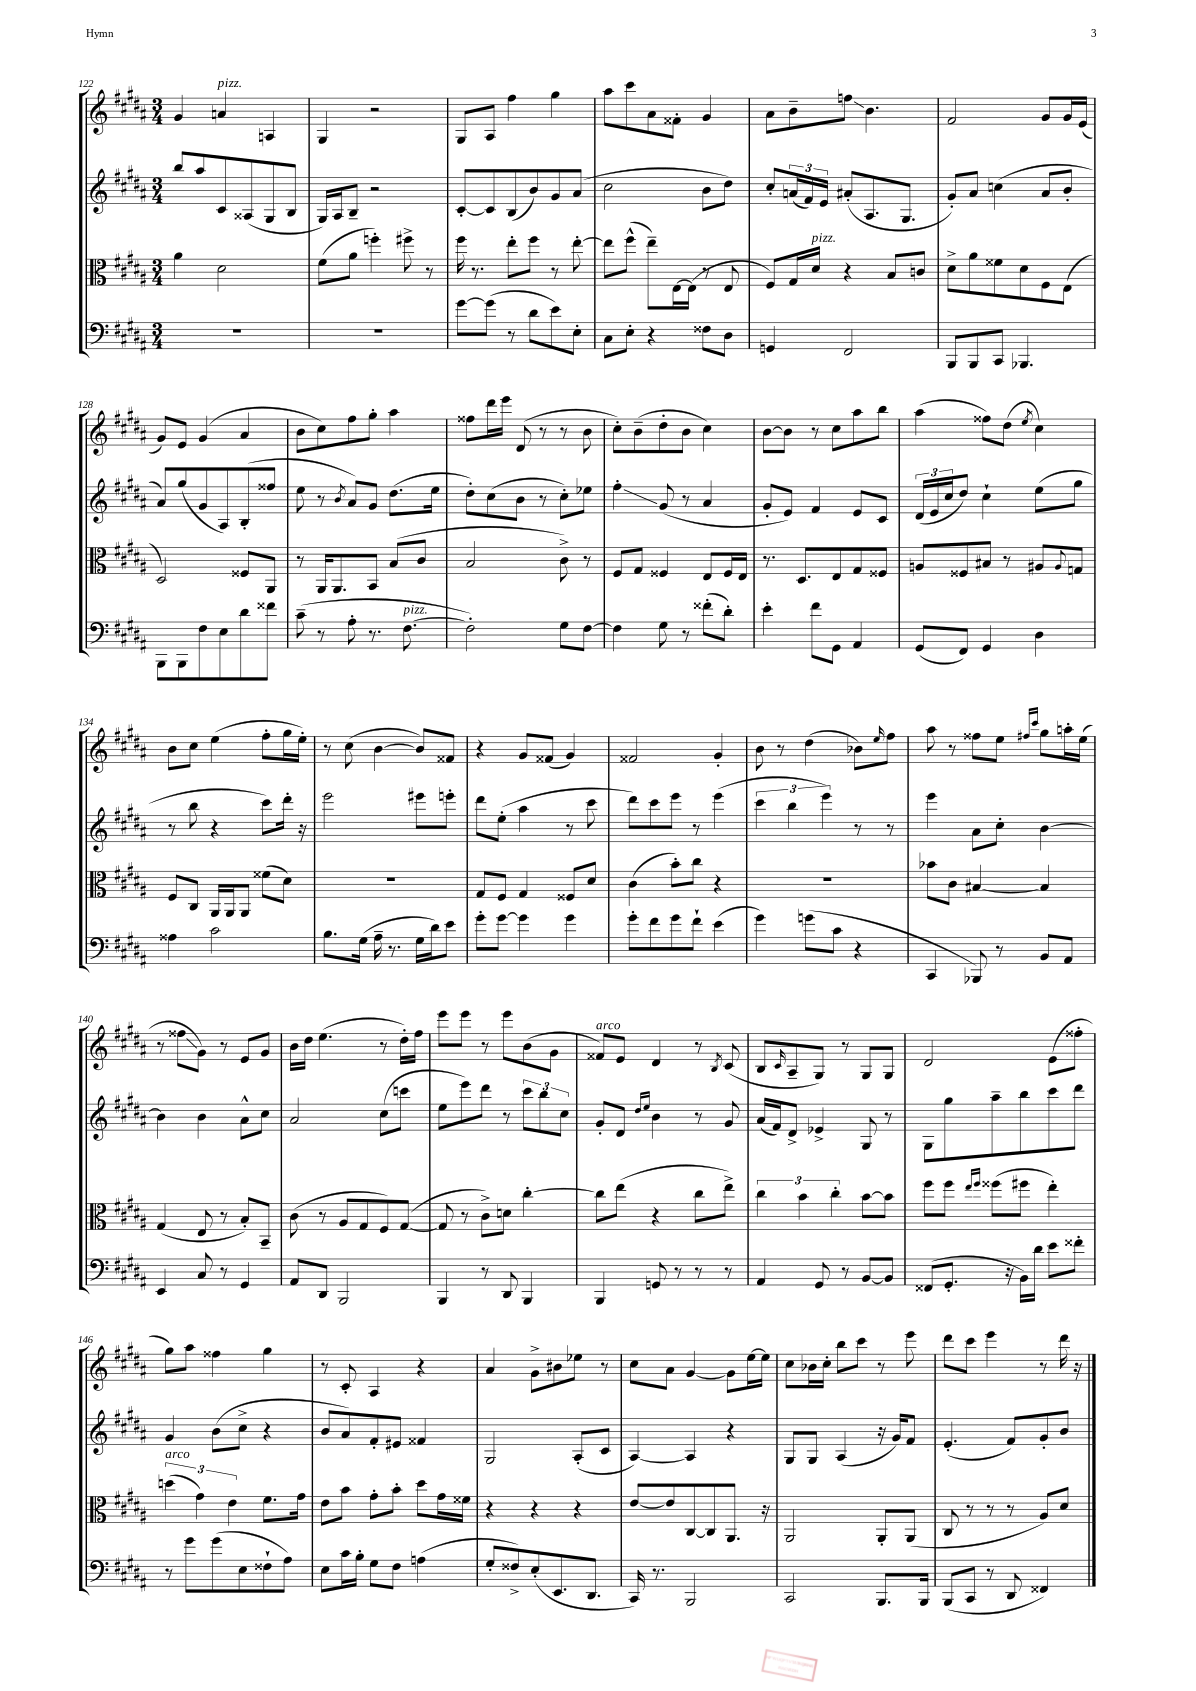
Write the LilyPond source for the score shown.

<<
\new StaffGroup <<
\new Staff = "s0" {
    \clef treble \key b \major \numericTimeSignature \time 3/4
    gis'4 a'4^\markup { \italic "pizz." } a4 |
    gis4 r2 |
    gis8 ais8 fis''4 gis''4 |
    ais''8 cis'''8 ais'8 fisis'8-. gis'4 |
    ais'8 b'8-- f''8\glissando b'4. |
    fis'2 gis'8 gis'16 e'16( |
    gis'8) e'8 gis'4( ais'4 |
    b'8 cis''8) fis''8 gis''8-. ais''4 |
    fisis''8 dis'''16 e'''16 dis'8( r8 r8 b'8 |
    cis''8-.) b'8--( dis''8-. b'8 cis''4) |
    b'8~ b'8 r8 cis''8 ais''8 b''8 |
    ais''4( fisis''8) dis''8( \acciaccatura { e''8 } cis''4) |
    b'8 cis''8 e''4( fis''8-. gis''16 e''16-.) |
    r8 cis''8( b'4~ b'8) fisis'8 |
    r4 gis'8 fisis'8( gis'4) |
    fisis'2 gis'4-. |
    b'8 r8 dis''4( bes'8) \grace { e''16 } fis''8 |
    ais''8 r8 fisis''8 e''8 \grace { fis''16 cis'''16 } gis''8 a''16-. e''16( |
    r8 fisis''8\glissando gis'8) r8 e'8 gis'8 |
    b'16 dis''16 e''4.( r8 dis''16-.) fis''16 |
    e'''8 e'''8 r8 e'''8 b'8( gis'8 |
    fisis'8^\markup { \italic "arco" }) e'8 dis'4 r8 \acciaccatura { b8 } cis'8( |
    b8 \grace { cis'16 } ais8-- gis8) r8 gis8 gis8 |
    dis'2 e'8( fisis''8-. |
    gis''8) ais''8 fisis''4 gis''4 |
    r8 cis'8-. ais4 r4 |
    ais'4 gis'8-> bis'8 ees''8 r8 |
    cis''8 ais'8 gis'4~ gis'8 e''16~ e''16 |
    cis''8 bes'16 cis''16-. b''8 cis'''8 r8 e'''8 |
    dis'''8 cis'''8 e'''4 r8 dis'''16 r16 \bar "|." |
}
\new Staff = "s1" {
    \clef treble \key b \major \numericTimeSignature \time 3/4
    b''8 ais''8 cis'8 aisis8( gis8 b8 |
    gis16) ais16 b8-- r2 |
    cis'8~-. cis'8 b8( b'8) gis'8 ais'8( |
    cis''2 b'8 dis''8) |
    cis''8-. \tuplet 3/2 { a'16( fis'16) e'16 } ais'8-.( ais8. gis8. |
    gis'8-.) ais'8 c''4( ais'8 b'8-. |
    ais'8) gis''8( gis'8 ais8) b8-.( fisis''8 |
    e''8 r8 \acciaccatura { b'8 } ais'8) gis'8 dis''8.( e''16 |
    dis''8-.) cis''8( b'8 r8 cis''8-.) ees''8 |
    fis''4-.\glissando gis'8( r8 ais'4 |
    gis'8-. e'8) fis'4 e'8 cis'8 |
    \tuplet 3/2 { dis'16( e'16 cis''16 } dis''8) cis''4-! e''8( gis''8 |
    r8 b''8 r4 cis'''8) dis'''16-. r16 |
    e'''2 eis'''8 e'''8-. |
    dis'''8 e''8-.( ais''4 r8 cis'''8 |
    dis'''8) cis'''8 e'''8 r8 e'''4( |
    \tuplet 3/2 { cis'''4 b''4 e'''4) } r8 r8 |
    e'''4 ais'8 cis''8-. b'4~ |
    b'4 b'4 ais'8-^ cis''8 |
    ais'2 cis''8( c'''8 |
    e''8 e'''8) dis'''8 r8 \tuplet 3/2 { cis'''8 b''8 cis''8 } |
    gis'8-. dis'8 \grace { dis''16 e''16 } b'4 r8 gis'8 |
    ais'16( fis'16) dis'8-> ees'4-> gis8 r8 |
    gis8 gis''8 ais''8-- b''8 cis'''8 dis'''8 |
    gis'4 b'8( cis''8-> r4 |
    b'8 ais'8) fis'8-. eis'8 fisis'4 |
    gis2 ais8-.( cis'8 |
    ais4~) ais4 r4 |
    gis8 gis8 ais4( r16 gis'16) fis'8 |
    e'4.-.( fis'8) gis'8-. b'8 \bar "|." |
}
\new Staff = "s2" {
    \clef alto \key b \major \numericTimeSignature \time 3/4
    ais'4 dis'2 |
    fis'8( ais'8 f''4-.) fis''8-> r8 |
    fis''16 r8. e''8-. fis''8 r8 e''8~-. |
    e''8 fis''8-^( e''8--) e16~ e16( r8 e8 |
    fis8) gis16 dis'16^\markup { \italic "pizz." } r4 b8 c'8 |
    dis'8-> ais'8 fisis'8 dis'8 fis8 e8( |
    dis2) fisis8 ais,8 |
    r8 ais,16 ais,8. b,8 b8( cis'8 |
    b2 cis'8->) r8 |
    fis8 gis8 fisis4 e8 fisis16 e16 |
    r8. dis8. e8 gis8 fisis8 |
    a8 fisis8 bis8 r8 ais8 \appoggiatura { ais8 } g8 |
    fis8 cis8 ais,16 ais,16 ais,8 fisis'8( dis'8) |
    R2. |
    gis8 fis8 gis4 fisis8 dis'8 |
    cis'4( b'8-.) cis''8 r4 |
    R2. |
    bes'8 cis'8 bis4~ bis4 |
    gis4( e8 r8 b8-.) b,8-- |
    cis'8( r8 ais8 gis8 fis8) gis8~( |
    gis8 r8 cis'8->) d'8 cis''4~-. |
    cis''8 e''8( r4 cis''8 e''8->) |
    \tuplet 3/2 { cis''4 b'4 cis''4-. } b'8~ b'8 |
    fis''8 fis''8 \grace { e''16 fis''16 } fisis''8( fis''8 e''4-.) |
    \tuplet 3/2 { d''4^\markup { \italic "arco" }( gis'4) e'4 } fis'8. gis'16 |
    e'8 b'8 gis'8-. b'8-. dis''8 gis'16 fisis'16 |
    r4 r4 r4 |
    e'8~ e'8 cis8~ cis8 ais,8. r16 |
    ais,2 ais,8-. ais,8( |
    cis8 r8 r8 r8 ais8) dis'8 \bar "|." |
}
\new Staff = "s3" {
    \clef bass \key b \major \numericTimeSignature \time 3/4
    R2. |
    R2. |
    gis'8~ gis'8( r8 dis'8 e'8) e8-. |
    cis8 e8-. r4 fisis8 dis8 |
    g,4 fis,2 |
    b,,8 b,,8 cis,8 bes,,4. |
    b,,8 b,,8 fis8 e8 dis'8 fisis'8 |
    cis'8--( r8 ais8-. r8. fis8.~^\markup { \italic "pizz." } |
    fis2-.) gis8 fis8~ |
    fis4 gis8 r8 fisis'8-.( dis'8-.) |
    e'4-. fis'8 gis,8 ais,4 |
    gis,8( fis,8) gis,4 dis4 |
    aisis4 cis'2 |
    b8. gis16( ais16-- r8. gis16 dis'16) e'8 |
    gis'8-. gis'8~ gis'4 gis'4 |
    gis'8-. fis'8 gis'8 fis'8-! e'4( |
    gis'4) g'8( cis'8 r4 |
    cis,4 bes,,8) r8 b,8 ais,8 |
    e,4 cis8 r8 gis,4 |
    ais,8 dis,8 b,,2 |
    b,,4 r8 dis,8 b,,4 |
    b,,4 g,8 r8 r8 r8 |
    ais,4 gis,8 r8 b,8~ b,8 |
    fisis,8( gis,8.-. r16 b,16) dis'16 e'8 fisis'8-. |
    r8 gis'8 gis'8( e8 fisis8-! ais8) |
    e8 cis'16 b16-. gis8 fis8 a4( |
    gis8-. fisis8->) e8-.( e,8. dis,8. |
    cis,16) r8. b,,2 |
    cis,2 b,,8. b,,16 |
    b,,8( cis,8 r8 dis,8 fisis,4) \bar "|." |
}
>>
>>
\layout { \context { \Score currentBarNumber = #122 } }
